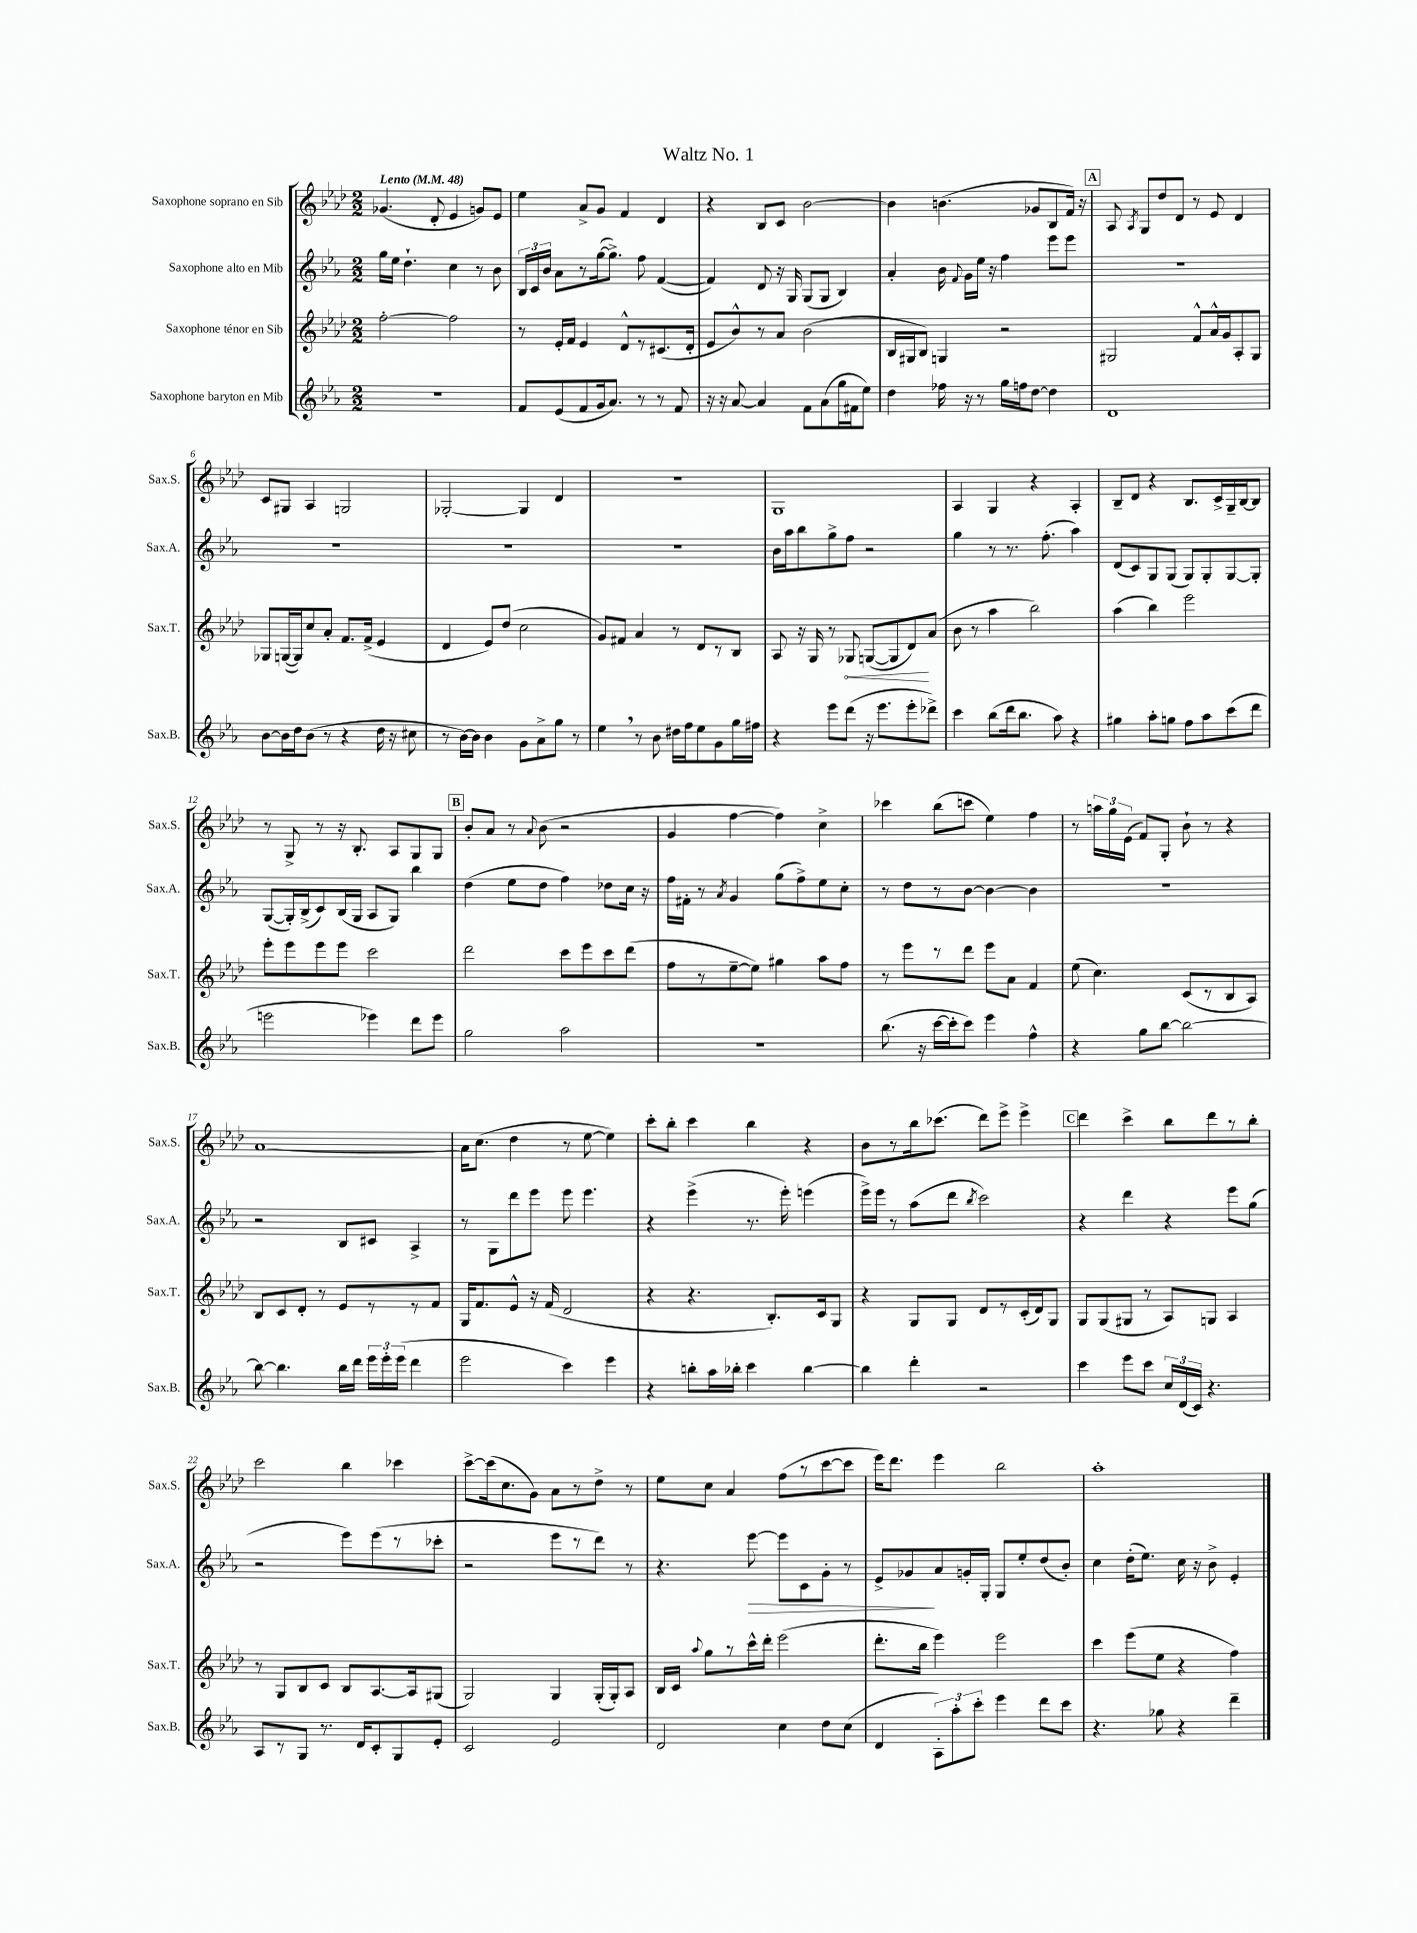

**kern	**kern	**kern	**kern
*staff4	*staff3	*staff2	*staff1
*clefG2	*clefG2	*clefG2	*clefG2
*k[b-e-a-]	*k[b-e-a-d-]	*k[b-e-a-]	*k[b-e-a-d-]
*M2/2	*M2/2	*M2/2	*M2/2
*MM48	*MM48	*MM48	*MM48
1r	[2ff'	16gg	(4.g-
.	.	16ee-	.
.	.	4.dd`	.
.	.	.	8d-'
.	2ff]	4cc	4e-
.	.	8r	8g)
.	.	8b-	8e-
=	=	=	=
8f	8r	24B-	4ee-
.	.	24c	.
.	.	24b-	.
(8e-	16e-'	8a-	.
.	16f	.	.
8f	4e-	8r	8a-^
16g	.	([16gg	8g
8.a-)	.	8.gg^])	.
.	8d-^^	.	4f
8r	8r	8ff	.
8r	(8.c#	([4f	4d-
8f	.	.	.
.	16d-'	.	.
=	=	=	=
16r	8e-	4f])	4r
16r	.	.	.
[8a-	8b-^^)	.	.
4a-]	8r	8d	8B-
.	8a-	16r	8c
.	.	16G	.
8f	(2b-	(8G	[2b-
(8a-	.	8G	.
16gg	.	4B-)	.
16f#	.	.	.
8ee-)	.	.	.
=	=	=	=
4dd	16B-	4a-'	4b-]
.	16G#	.	.
.	8B-)	.	.
16ff-	4G	16b-	(4.b
.	.	8qqf	.
16r	.	16g	.
8r	.	16ee-	.
.	.	16r	.
16gg	2r	4ff	.
16ff	.	.	.
[8dd	.	.	8g-
4dd]	.	8eee-	8B-
.	.	8eee-	16f)
.	.	.	16r
=	=	=	=
1d	2G#	1r	8A-
.	.	.	8qA-
.	.	.	8G
.	.	.	8dd-
.	.	.	8d-
.	8f^^	.	8r
.	16a-^^	.	8e-
.	16g	.	.
.	8A-'	.	4d-
.	8G#	.	.
=	=	=	=
[8b-	8G-	1r	8c
16b-]	([16G	.	8G#
16dd	16G])	.	.
(8b-	8cc	.	4A-
8r	8a-'	.	.
4r	8.f	.	2G
.	(16f^	.	.
16dd	4e-	.	.
16r	.	.	.
8cc#	.	.	.
=	=	=	=
8r	4d-	1r	[2G-'
[16b-)	.	.	.
16b-]	.	.	.
4b-	8e-)	.	.
.	(8dd-	.	.
8g	2cc	.	4G-]
8a-^	.	.	.
8gg	.	.	4d-
8r	.	.	.
=	=	=	=
4ee-	8g)	1r	1r
.	8f#	.	.
8r	4a-	.	.
8b-	.	.	.
16dd#	8r	.	.
16ff	.	.	.
8ee-	8d-	.	.
8g	8r	.	.
16gg	8B-	.	.
16ff#	.	.	.
=	=	=	=
4r	8A-	16b-	1G
.	.	16aa-	.
.	16r	8bb-	.
.	16G	.	.
8eee-	8r	8gg^	.
(8ddd	8G-	8ff	.
16r	([8G	2r	.
8.eee-	.	.	.
.	8G]	.	.
8eee-'	8d-)	.	.
8ddd-^)	(8a-	.	.
=	=	=	=
4ccc	8b-	4gg	4A-
.	8r	.	.
(8bb-	4aa-	8r	4G
16ddd	.	8.r	.
8.bb-	.	.	.
.	2bb-)	.	4r
.	.	(8.ff'	.
8aa-)	.	.	.
4r	.	4aa-)	4A-'
=	=	=	=
4gg#	(4aa-	(8d	8B-~
.	.	8c)	8d-
8aa-'	4bb-)	8G	4r
8gg	.	(8G	.
8ff	2eee-	8G)	8.B-
8aa-	.	8G'	.
.	.	.	16c^
(8ccc	.	[8G	16G~
.	.	.	[16B-
8ddd	.	8G']	8B-]
=	=	=	=
2eee	8eee-'	([8G	8r
.	8eee-	16G'])	8G^
.	.	(16B-^	.
.	8eee-	8c)	8r
.	8eee-	(16B-	16r
.	.	16G	8.B-'
4eee-)	2ccc	8A-	.
.	.	8G)	8A-
8ddd	.	4bb-	8G
8eee-	.	.	8G
=	=	=	=
2gg	2ddd-	(4dd	8b-'
.	.	.	8a-
.	.	8ee-	8r
.	.	.	8qqa-
.	.	8dd	(8b-
2aa-	8ccc	4ff)	2r
.	8eee-	.	.
.	8ccc	8dd-	.
.	(8ddd-	16cc	.
.	.	16r	.
=	=	=	=
1r	8ff	16ff	4g
.	.	16f#'	.
.	8r	8r	.
.	.	8qa-	.
.	[8ee-~	4g	[4ff
.	8ee-])	.	.
.	4gg#	(8gg	4ff])
.	.	8ff^)	.
.	8aa-	8ee-	4cc^
.	8ff	8cc'	.
=	=	=	=
(8.bb-	8r	8r	4ccc-
.	8eee-	8dd	.
16r	.	.	.
[16ccc	8r	8r	(8bb-
16ccc']	.	.	.
8ccc)	8ddd-	[8b-	8ccc
4eee-	8eee-	4b-_	4ee-)
.	8a-	.	.
4ff^^	4f	4b-]	4ff
=	=	=	=
4r	(8ee-	1r	8r
.	4.cc)	.	24aa
.	.	.	24gg
.	.	.	(24e-
8gg	.	.	8f)
[8bb-	.	.	8G'
2bb-_	(8c	.	8b-`
.	8r	.	8r
.	8B-	.	4r
.	8A-)	.	.
=	=	=	=
8bb-_	8B-	2r	[1a-
4.bb-]	8c	.	.
.	8d-'	.	.
.	8r	.	.
16bb-	8e-	8B-	.
16ddd	.	.	.
24eee-	8r	8c#	.
24eee-'	.	.	.
(24eee-	.	.	.
4ddd	8r	4A-^	.
.	8f	.	.
=	=	=	=
2eee-	16G	8r	16a-]
.	8.f	.	(8.cc
.	.	8G	.
.	8e-^^	8ddd	4dd-
.	16r	8eee-	.
.	(16f	.	.
4ccc)	2d-	8eee-	8r
.	.	4.eee-	[8ee-
4eee-	.	.	4ee-])
=	=	=	=
4r	4r	4r	8ccc'
.	.	.	8bb-'
8bb'	4.r	(4eee-^	4ccc
16aa-	.	.	.
16bb-'	.	.	.
4ccc	.	8.r	4bb-
.	8.B-')	.	.
.	.	16eee-')	.
[4bb-	.	(4eee	4r
.	16c	.	.
.	8G	.	.
=	=	=	=
4bb-]	4r	16eee-^)	8b-
.	.	16eee-	.
.	.	8r	8r
4ddd'	8G	(8aa-	16bb-
.	.	.	(8.ccc-
.	8G	8ddd	.
.	.	8qbb-	.
2r	8d-	2ccc)	8ddd-)
.	8r	.	8eee-^
.	(16c'	.	4eee-^
.	16d-)	.	.
.	8G	.	.
=	=	=	=
4ccc	8G	4r	4ddd-
.	(8G	.	.
8eee-	8G#	4ddd	4ccc^
8ccc	8r	.	.
24cc	8A-)	4r	8bb-
(24d	.	.	.
24c)	.	.	.
4.r	8G	.	8ddd-
.	4A-	8eee-	8r
.	.	(8gg	8bb-'
=	=	=	=
8A-	8r	2r	2ccc
8r	8G	.	.
8G	8B-	.	.
8.r	8c	.	.
.	8B-	8eee-)	4bb-
16d	.	.	.
8c'	[8.A-	(8eee-	.
8G	.	8r	4ccc-
.	16A-]	.	.
8e-'	(8G#	8ccc-'	.
=	=	=	=
2c	2G)	2r	[8ccc^
.	.	.	(16ccc]
.	.	.	8.cc
.	.	.	8g)
2e-	4G	8eee-	8a-
.	.	8r	8r
.	(16G'	8ddd)	8dd-^
.	16G')	.	.
.	8A-	8r	8r
=	=	=	=
2d	16B-	4.r	8ee-
.	16c	.	.
.	8qqaa-	.	.
.	8gg	.	8cc
.	8r	.	4a-
.	16ccc^^	[8eee-	.
.	16ddd-'	.	.
4cc	(2eee-	8eee-]	(8ff
.	.	8c	8r
8dd	.	8g'	[8ccc
(8cc	.	8r	8ccc]
=	=	=	=
4d	8.ddd-'	8e-^	16eee-)
.	.	.	8.ddd-
.	.	8g-	.
.	16bb-	.	.
12A-')	4eee-)	8a-	4eee-
12aa-'	.	.	.
.	.	16g'	.
12ccc'	.	.	.
.	.	16G'	.
4eee-	2eee-	8G	2bb-
.	.	8ee-'	.
8ddd	.	(8dd	.
8ccc	.	8b-')	.
=	=	=	=
4.r	4ccc	4cc	1aa-'
.	(8eee-	(16dd'	.
.	.	8.ee-)	.
8gg-	8ee-	.	.
4r	4r	16cc	.
.	.	16r	.
.	.	8b-^	.
4ddd~	4ff)	4e-'	.
==	==	==	==
*-	*-	*-	*-
